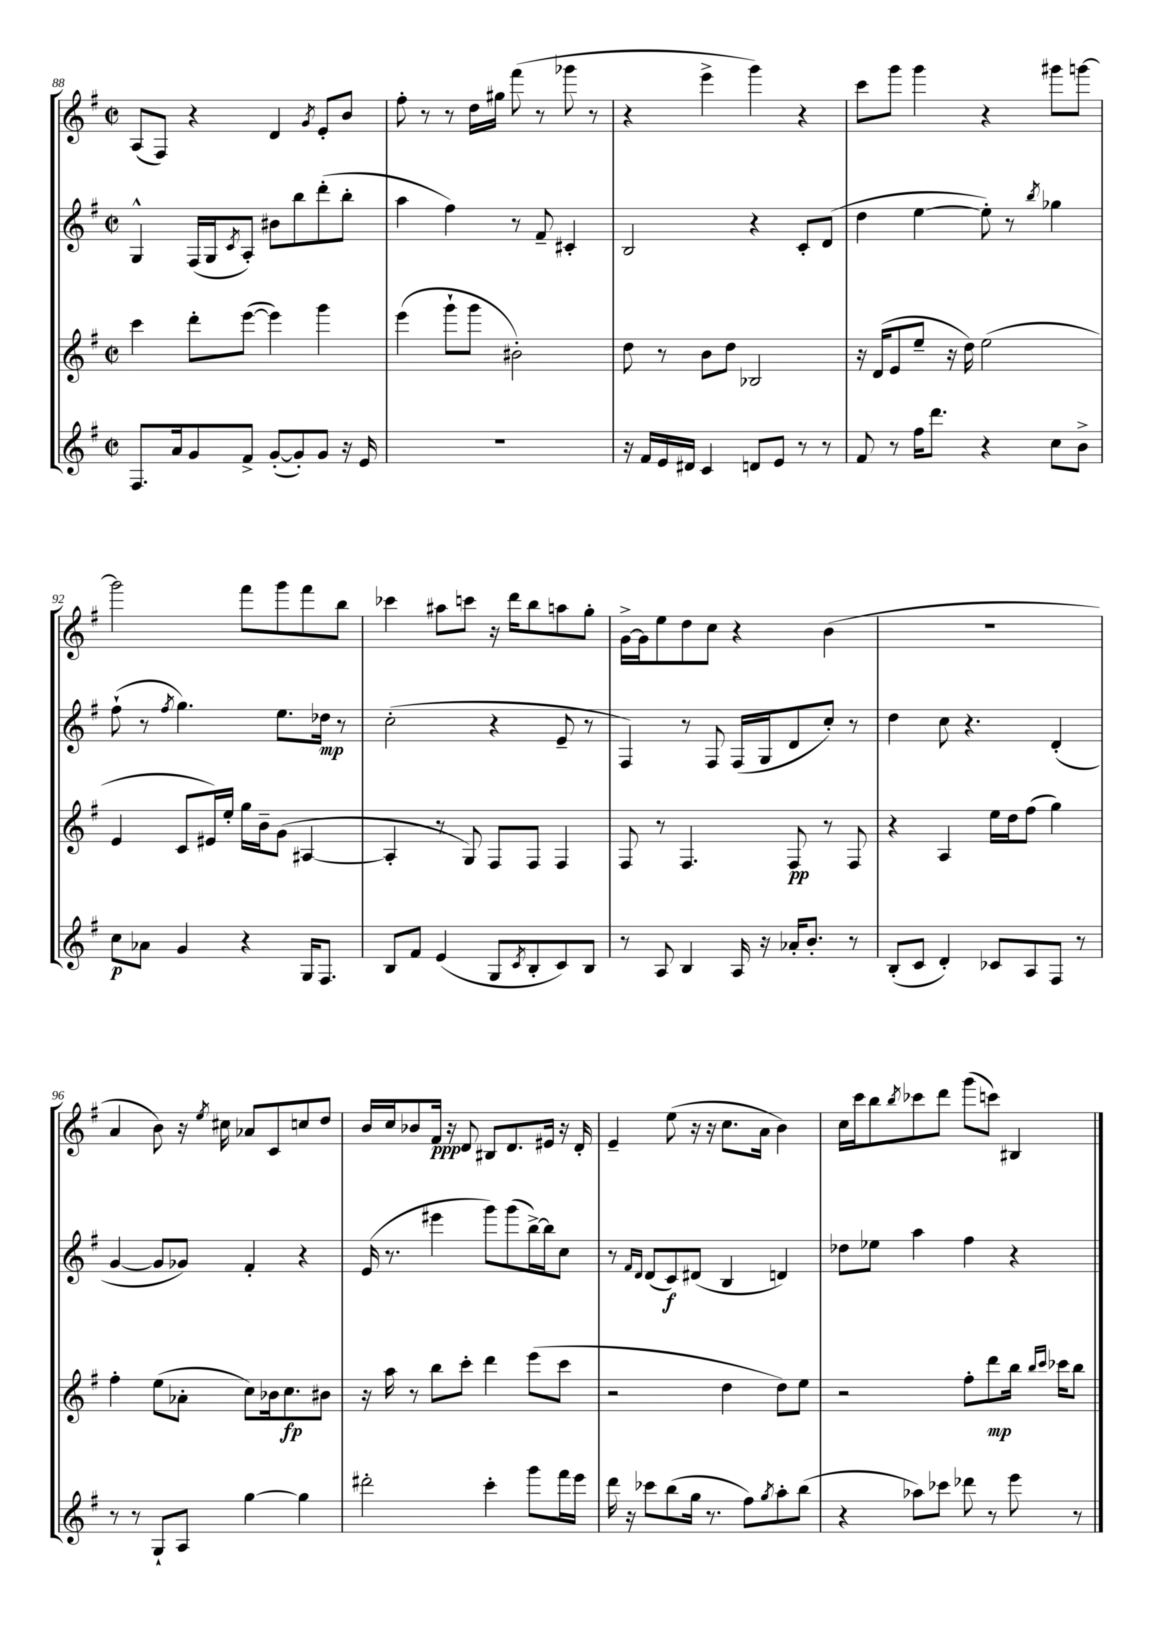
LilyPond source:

<<
\new StaffGroup <<
\new Staff = "s0" {
    \clef treble \key g \major \defaultTimeSignature \time 2/2
    a8( fis8) r4 d'4 \acciaccatura { g'8 } e'8-. b'8 |
    fis''8-. r8 r8 d''16 gis''16 fis'''8( r8 ges'''8 r8 |
    r4 e'''4-> g'''4) r4 |
    c'''8 g'''8 g'''4 r4 gis'''8 g'''8~ |
    g'''2 fis'''8 g'''8 fis'''8 b''8 |
    ces'''4 ais''8 c'''8 r16 d'''16 b''8 a''8 g''8-. |
    g'16~-> g'16 e''8 d''8 c''8 r4 b'4( |
    R1 |
    a'4 b'8) r16 \acciaccatura { e''8 } cis''16 aes'8 c'8 c''8 d''8 |
    b'16 c''16 bes'8 fis'16\ppp r16 d'8 bis8 d'8. eis'16 r16 d'16-. |
    e'4-- e''8( r16 r16 c''8. a'16 b'4) |
    c''16 c'''16 b''8 \acciaccatura { b''8 } ces'''8 d'''8 g'''8( c'''8) bis4 \bar "|." |
}
\new Staff = "s1" {
    \clef treble \key g \major \defaultTimeSignature \time 2/2
    g4-^ fis16( g16 \acciaccatura { c'8 } a8-.) bis'8 b''8 d'''8-.( b''8-. |
    a''4 fis''4) r8 fis'8-- cis'4-. |
    b2 r4 c'8-. d'8( |
    d''4 e''4~ e''8-.) r8 \acciaccatura { b''8 } ges''4 |
    fis''8-!( r8 \acciaccatura { fis''8 } g''4.) e''8. des''16\mp r8 |
    c''2-.( r4 e'8-- r8 |
    fis4) r8 fis8 fis16( g16 d'8 c''8-.) r8 |
    d''4 c''8 r4. d'4-.( |
    g'4~ g'8 ges'8) fis'4-. r4 |
    e'16( r8. eis'''4 g'''8) g'''8( b''16~->) b''16 c''8 |
    r8 \grace { fis'16 d'16 } d'8( c'8\f) dis'8( b4 d'4) |
    des''8 ees''8 a''4 fis''4 r4 \bar "|." |
}
\new Staff = "s2" {
    \clef treble \key g \major \defaultTimeSignature \time 2/2
    c'''4 d'''8-. e'''8~( e'''4) g'''4 |
    e'''4( g'''8-! g'''8 bis'2-.) |
    d''8 r8 b'8 d''8 bes2 |
    r16 d'16( e'8 e''8-- r16 d''16) e''2( |
    e'4 c'8 eis'16) e''16-. g''16 b'16-- g'8( ais4~ |
    ais4-. r8 g8) fis8 fis8 fis4 |
    fis8 r8 fis4. fis8\pp r8 fis8 |
    r4 a4 e''16 d''16 fis''8( g''4) |
    fis''4-. e''8( aes'8-. c''8) bes'16 c''8.\fp bis'8 |
    r16 a''16 r8 b''8 c'''8-. d'''4 e'''8( c'''8 |
    r2 d''4 d''8) e''8 |
    r2 fis''8-. d'''8\mp b''16 \grace { b''16 c'''16 } ces'''16 b''8 \bar "|." |
}
\new Staff = "s3" {
    \clef treble \key g \major \defaultTimeSignature \time 2/2
    fis8. a'16 g'8 fis'8-> g'8~-.( g'8-.) g'8 r16 e'16 |
    R1 |
    r16 fis'16 e'16 dis'16 c'4 d'8 e'8 r8 r8 |
    fis'8 r8 fis''16 d'''8. r4 c''8 b'8-> |
    c''8\p aes'8 g'4 r4 g16 fis8. |
    b8 fis'8 e'4( g8 \acciaccatura { c'8 } b8-. c'8) b8 |
    r8 a8 b4 a16 r16 aes'16-. b'8.-. r8 |
    b8-.( c'8 d'4-.) ces'8 a8 fis8 r8 |
    r8 r8 g8-! a8 g''4~ g''4 |
    dis'''2-. c'''4-. g'''8 fis'''16 e'''16 |
    d'''16 r16 ces'''8 b''8( g''16 r8. fis''8) \acciaccatura { g''8 } a''8-. b''8( |
    r4 aes''8) ces'''8 des'''8 r8 e'''8 r8 \bar "|." |
}
>>
>>
\layout { \context { \Score currentBarNumber = #88 } }
